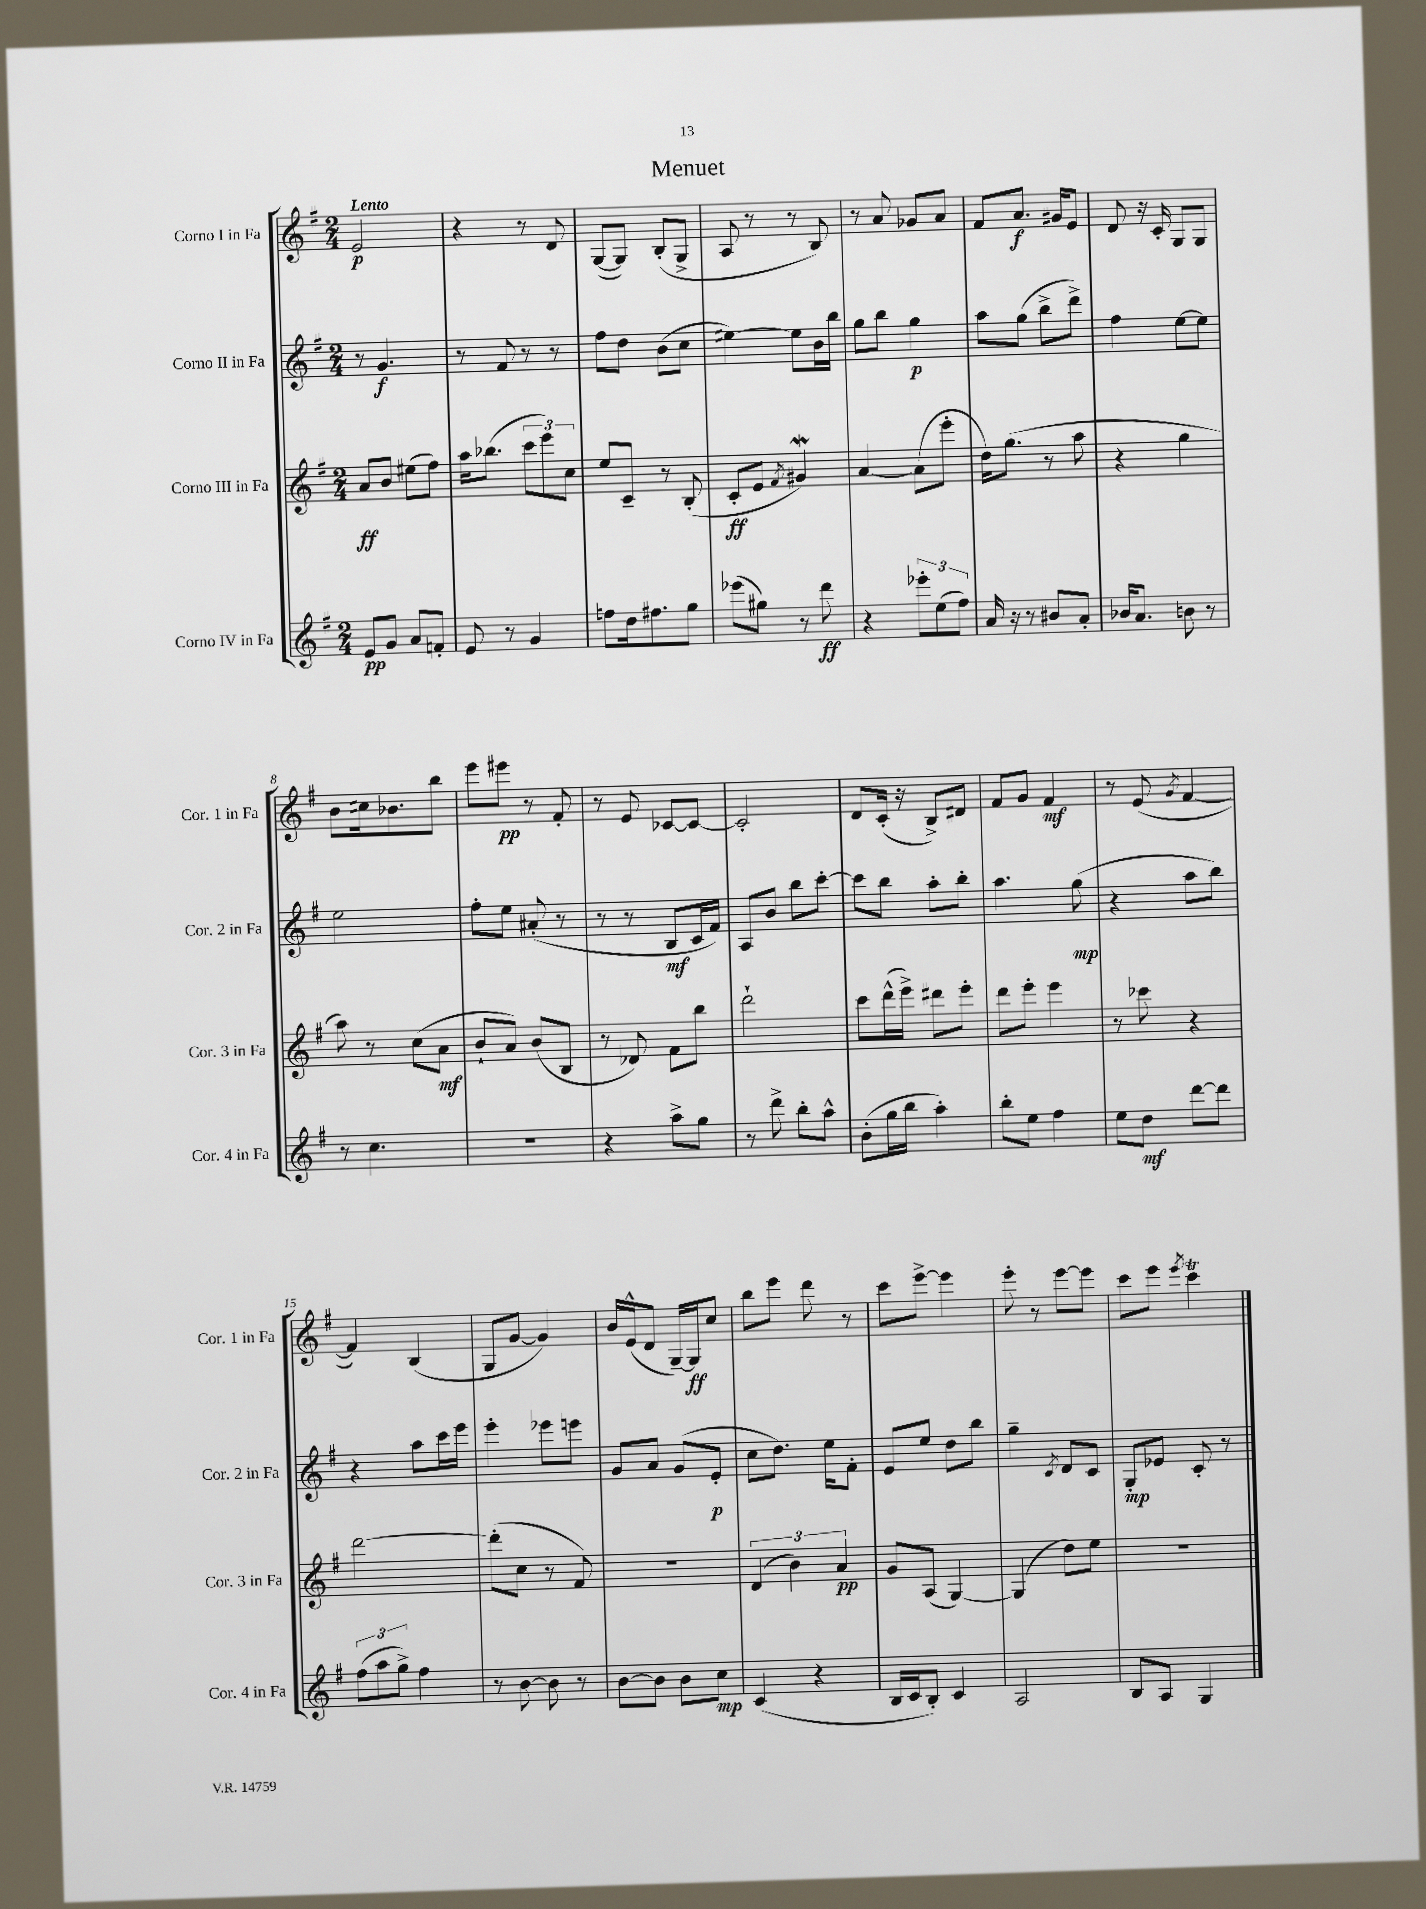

**kern	**kern	**kern	**kern
*staff4	*staff3	*staff2	*staff1
*clefG2	*clefG2	*clefG2	*clefG2
*k[f#]	*k[f#]	*k[f#]	*k[f#]
*M2/4	*M2/4	*M2/4	*M2/4
8e	8a	8r	2e
8g	8b	4.g	.
8a	(8ee#	.	.
8f'	8ff#)	.	.
=	=	=	=
8e	16aa	8r	4r
.	(8.bb-	.	.
8r	.	8f#	.
4g	12ccc	8r	8r
.	12eee)	.	.
.	.	8r	8d
.	12cc	.	.
=	=	=	=
8ff	8ee	8ff#	([8G
16dd	8c~	8dd	8G])
8.ff#	.	.	.
.	8r	(8b	(8B'
8gg	(8B'	8cc	8G^
=	=	=	=
(8eee-	8c'	[4ee#)	8A
8gg#)	8e	.	8r
.	8qf#	.	.
8r	4g#)	8ee#]	8r
8ddd	.	16b	8B)
.	.	16bb	.
=	=	=	=
4r	[4a	8gg	8r
.	.	8bb	8a
12eee-'	(8a]	4gg	8g-
(12ee	.	.	.
.	8eee'	.	8a
12ff#)	.	.	.
=	=	=	=
16a	16dd)	8aa	8f#
16r	(8.gg	.	.
8r	.	(8gg	8.a
8b#	8r	8bb^	.
.	.	.	16g#
8a'	8aa	8ddd^)	8e
=	=	=	=
16b-	4r	4ff#	8d
8.a	.	.	.
.	.	.	16r
.	.	.	16c'
8b	4gg	[8ee	8G
8r	.	8ee]	8G
=	=	=	=
8r	8aa)	2ee	8b
4.cc	8r	.	16cc#
.	.	.	8.b-
.	(8cc	.	.
.	8a	.	8bb
=	=	=	=
2r	8b`	8ff#'	8eee
.	8a)	8ee	8eee#
.	(8b	(8a#'	8r
.	8B	8r	8f#'
=	=	=	=
4r	8r	8r	8r
.	8d-)	8r	8e
8aa^	8f#	8B	[8c-
8gg	8bb	16c	8c-_
.	.	16f#)	.
=	=	=	=
8r	2ddd`	8A	2c-']
8ddd^	.	8b	.
8bb'	.	8bb	.
8aa^^	.	[8ccc'	.
=	=	=	=
(8b'	8ccc	8ccc]	8d
16gg	(16ddd^^	8bb	(16c'
16bb	16eee^)	.	16r
4aa')	8ddd#	8aa'	8B^)
.	8eee'	8bb'	8d#
=	=	=	=
8bb'	8ddd	4.aa	8f#
8ee	8eee'	.	8g
4ff#	4eee	.	4f#
.	.	(8gg	.
=	=	=	=
8ee	8r	4r	8r
8dd	8ccc-	.	(8e
.	.	.	8qg
[8ddd	4r	8aa	[4f#
8ddd]	.	8bb)	.
=	=	=	=
(12ff#	[2ddd	4r	4f#])
12aa	.	.	.
12gg^)	.	.	.
4ff#	.	8aa	(4B
.	.	16ccc	.
.	.	16eee	.
=	=	=	=
8r	(8ddd']	4eee'	8G
[8b	8cc	.	[8g
8b]	8r	8eee-	4g])
8r	8f#)	8eee	.
=	=	=	=
[8b	2r	8g	16b
.	.	.	(16e^^
8b]	.	8a	8d
8b	.	(8g	[16G~)
.	.	.	16G]
8cc	.	8e'	8cc
=	=	=	=
(4c	(6d	8cc	8bb
.	.	8.dd)	8eee
.	6b)	.	.
4r	.	.	8ddd
.	.	16ee	.
.	6a	.	.
.	.	8f#'	8r
=	=	=	=
16B	8g	8e	8ccc
16c	.	.	.
8B')	(8A	8ee	[8eee^
4c	[4G)	8dd	4eee]
.	.	8bb	.
=	=	=	=
2A	(4G]	4gg~	8eee'
.	.	.	8r
.	.	8qc	.
.	8dd)	8d	[8eee
.	8ee	8c	8eee]
=	=	=	=
8B	2r	8G'	8ccc
8A	.	8e-	8eee
.	.	.	8qeee
4G	.	8c'	4ccc
.	.	8r	.
==	==	==	==
*-	*-	*-	*-
